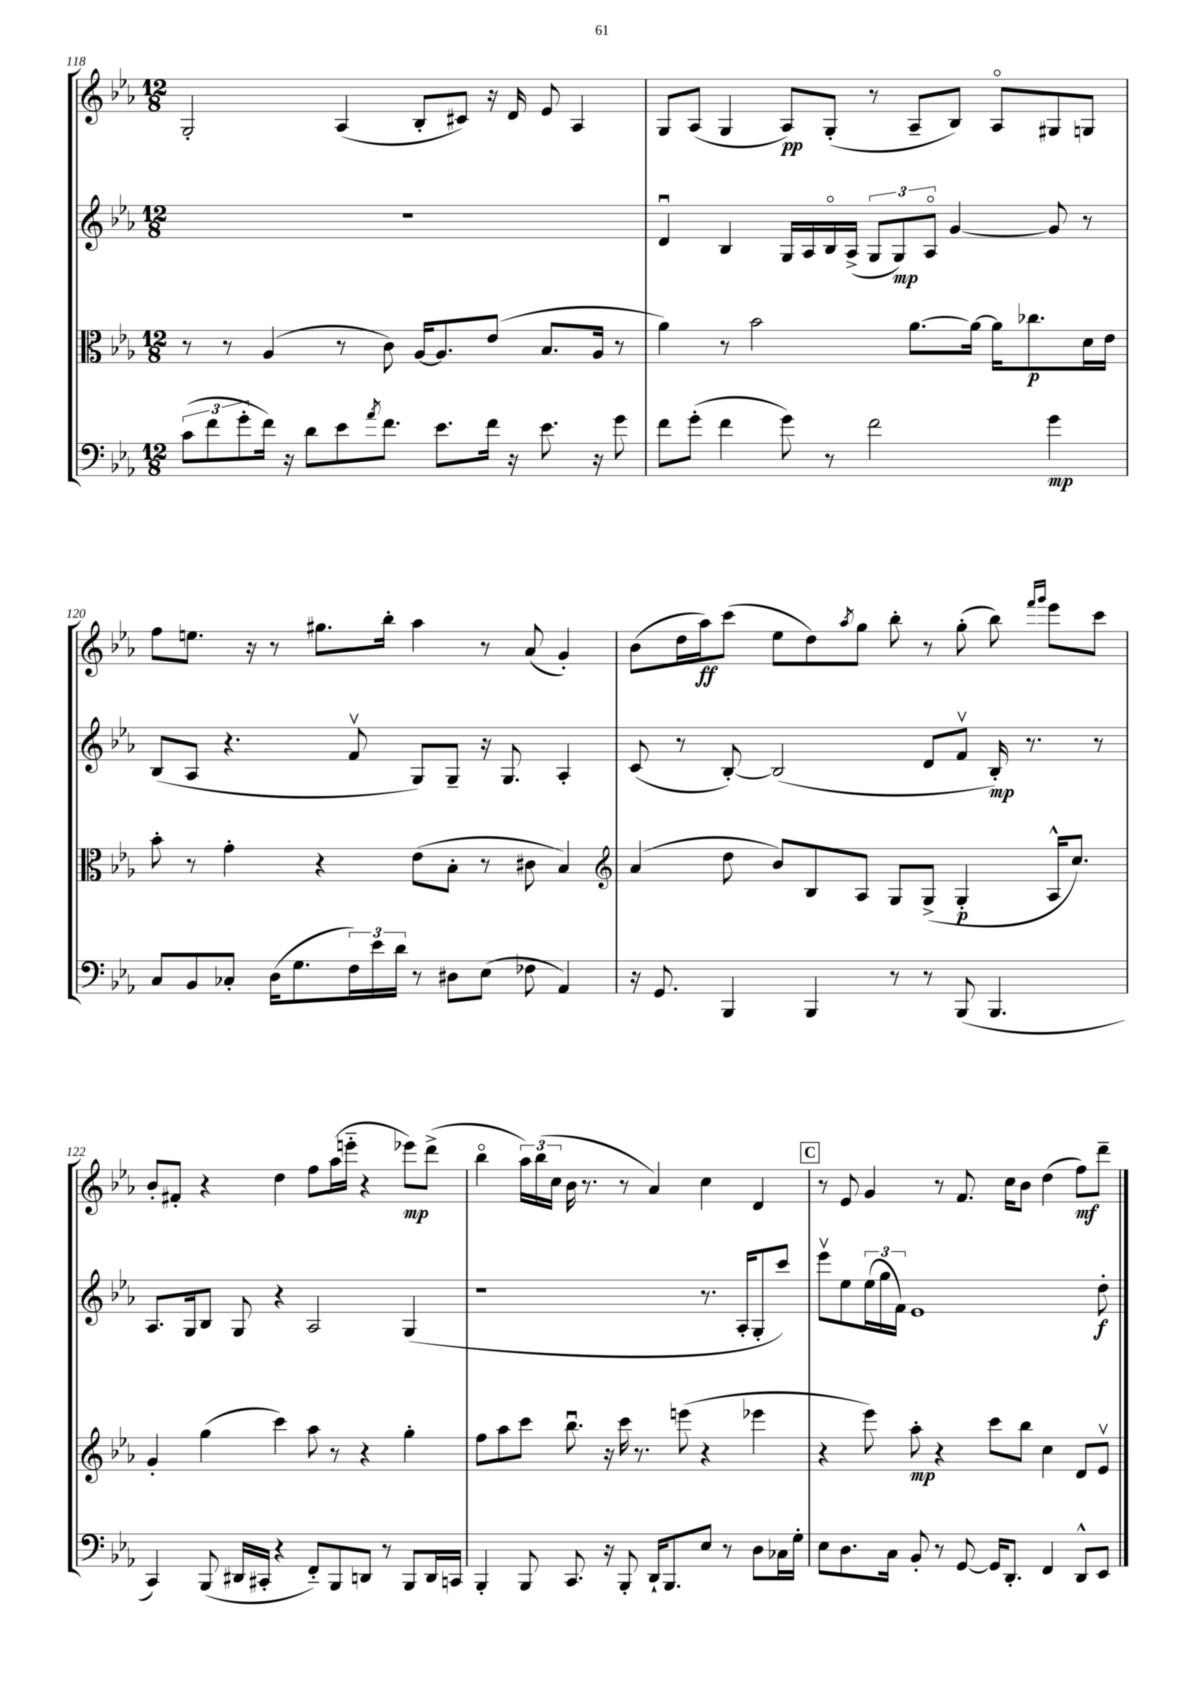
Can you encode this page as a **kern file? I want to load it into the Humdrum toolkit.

**kern	**dynam	**kern	**dynam	**kern	**dynam	**kern	**dynam
*part4	*part4	*part3	*part3	*part2	*part2	*part1	*part1
*staff4	*staff4	*staff3	*staff3	*staff2	*staff2	*staff1	*staff1
*clefF4	*	*clefC3	*	*clefG2	*	*clefG2	*
*k[b-e-a-]	*	*k[b-e-a-]	*	*k[b-e-a-]	*	*k[b-e-a-]	*
*M12/8	*	*M12/8	*	*M12/8	*	*M12/8	*
=118	=118	=118	=118	=118	=118	=118	=118
(12c\L	.	8r	.	1.r	.	2G'/	.
12f\	.	.	.	.	.	.	.
.	.	8r	.	.	.	.	.
12g'\	.	.	.	.	.	.	.
16f\Jk)	.	(4A-/	.	.	.	.	.
16r	.	.	.	.	.	.	.
8d\L	.	.	.	.	.	.	.
8e-\	.	8r	.	.	.	(4A-/	.
8qa-/	.	.	.	.	.	.	.
8.f\J	.	8c\)	.	.	.	.	.
.	.	[16A-/KL	.	.	.	8B-'/L	.
8.e-\L	.	8.A-/]	.	.	.	.	.
.	.	.	.	.	.	8c#X/J)	.
16f\Jk	.	(8e-/J	.	.	.	16r	.
16r	.	.	.	.	.	16d/	.
8.e-\	.	8.B-/L	.	.	.	8e-/	.
.	.	.	.	.	.	4A-/	.
16r	.	16A-/Jk	.	.	.	.	.
8g\	.	8r	.	.	.	.	.
=119	=119	=119	=119	=119	=119	=119	=119
8f\L	.	4a-\)	.	4du/	.	8G/L	.
(8g'\J	.	.	.	.	.	(8A-/J	.
4f\	.	8r	.	4B-/	.	4G/	.
.	.	2b-\	.	.	.	.	.
8g\)	.	.	.	16G/LL	.	8A-/L)	pp
.	.	.	.	16A-/	.	.	.
8r	.	.	.	16B-/	.	(8G'/J	.
.	.	.	.	(16A-^/JJ	.	.	.
2f\	.	.	.	12G/L	.	8r	.
.	.	.	.	12G/)	mp	.	.
.	.	[8.a-\L	.	.	.	8A-~/L	.
.	.	.	.	12A-/J	.	.	.
.	.	.	.	[4g/	.	8B-/J)	.
.	.	16a-\Jk_	.	.	.	.	.
.	.	16a-\KL]	.	.	.	8A-/L	.
.	.	8.cc-X\	p	.	.	.	.
4g\	mp	.	.	8g/]	.	8G#X/	.
.	.	16d\L	.	8r	.	8Gn/J	.
.	.	16e-\JJ	.	.	.	.	.
!!LO:LB:g=z
=120	=120	=120	=120	=120	=120	=120	=120
8C/L	.	8b-'\	.	(8B-/L	.	8ff\L	.
8BB-/	.	8r	.	8A-/J	.	8.een\J	.
8C-X'/J	.	4g'\	.	4.r	.	.	.
.	.	.	.	.	.	16r	.
(16D\KL	.	.	.	.	.	8r	.
8.G\	.	.	.	.	.	.	.
.	.	4r	.	.	.	8.gg#X\L	.
24F\L)	.	.	.	8fv/	.	.	.
24e-\	.	.	.	.	.	.	.
.	.	.	.	.	.	16bb-'\Jk	.
24d\JJ	.	.	.	.	.	.	.
8r	.	(8e-\L	.	8G/L)	.	4aa-\	.
8D#X\L	.	8B-'\J	.	8G~/J	.	.	.
(8E-\J	.	8r	.	16r	.	8r	.
.	.	.	.	8.G/	.	.	.
8F-X\	.	8c#X\	.	.	.	(8a-/	.
4AA-/)	.	4B-/)	.	4A-'/	.	4g'/)	.
=121	=121	=121	=121	=121	=121	=121	=121
*	*	*clefG2	*	*	*	*	*
16r	.	(4a-/	.	(8c/	.	(8b-\L	.
8.GG/	.	.	.	.	.	.	.
.	.	.	.	8r	.	16dd\L	.
.	.	.	.	.	.	16aa-\J)	ff
4BBB-/	.	8dd\	.	[8B-'/)	.	(8ccc\J	.
.	.	8b-/L)	.	(2B-/]	.	8ee-\L	.
4BBB-/	.	8B-/	.	.	.	8dd\)	.
.	.	.	.	.	.	8qaa-/	.
.	.	8A-/J	.	.	.	8gg\J	.
8r	.	8G/L	.	.	.	8bb-'\	.
8r	.	(8G^/J	.	8d/L	.	8r	.
(8BBB-/	.	4G'/	p	8fv/J	.	(8gg'\	.
4.BBB-/	.	.	.	16B-'/)	mp	8bb-\)	.
.	.	.	.	8.r	.	.	.
.	.	.	.	.	.	16qqfff/LL	.
.	.	.	.	.	.	16qqggg/JJ	.
.	.	16A-^^/KL	.	.	.	8eee-\L	.
.	.	8.cc/J)	.	.	.	.	.
.	.	.	.	8r	.	8ccc\J	.
!!LO:LB:g=z
=122	=122	=122	=122	=122	=122	=122	=122
4CC/)	.	4g'/	.	8.A-/L	.	8b-'/L	.
.	.	.	.	.	.	8f#X'/J	.
.	.	.	.	16G/k	.	.	.
(8BBB-/	.	(4gg\	.	8B-/J	.	4r	.
16DD#X/LL	.	.	.	8G/	.	.	.
16CC#X'/JJ	.	.	.	.	.	.	.
4r	.	4ccc\)	.	4r	.	4dd\	.
8FF/L)	.	8aa-\	.	2A-/	.	8ff\L	.
8BBB-/	.	8r	.	.	.	(16aa-\L	.
.	.	.	.	.	.	16eeen\JJ	.
8DDn/J	.	4r	.	.	.	4r	.
8r	.	.	.	.	.	.	.
8BBB-/L	.	4gg'\	.	(4G/	.	8eee-X\L)	mp
16DD/L	.	.	.	.	.	(8ddd^\J	.
16CCn/JJ	.	.	.	.	.	.	.
=123	=123	=123	=123	=123	=123	=123	=123
4BBB-'/	.	8ff\L	.	1r	.	4bb-\	.
.	.	8aa-\	.	.	.	.	.
8BBB-/	.	8ccc\J	.	.	.	24aa-\LL)	.
.	.	.	.	.	.	(24bb-\	.
.	.	.	.	.	.	24cc\JJ	.
8.CC/	.	8.bb-u\	.	.	.	16b-\	.
.	.	.	.	.	.	8.r	.
16r	.	16r	.	.	.	.	.
8BBB-'/	.	16ccc\	.	.	.	8r	.
.	.	8.r	.	.	.	.	.
16DD`/KL	.	.	.	.	.	4a-/)	.
8.BBB-/	.	.	.	.	.	.	.
.	.	(8eeen\	.	.	.	.	.
8E-/J	.	4r	.	8.r	.	4cc\	.
8r	.	.	.	.	.	.	.
.	.	.	.	16A-'/KL	.	.	.
8D\L	.	4eee-X\	.	8G'/	.	4d/	.
16C-X\L	.	.	.	8ccc/J)	.	.	.
16G'\JJ	.	.	.	.	.	.	.
!!LO:REH:place=s1:t=C
=124	=124	=124	=124	=124	=124	=124	=124
8E-\L	.	4r	.	8eee-v\L	.	8r	.
8.D\	.	.	.	8ee-\	.	8e-/	.
.	.	8eee-\)	.	(24ee-\L	.	4g/	.
.	.	.	.	24gg\	.	.	.
16C\Jk	.	.	.	.	.	.	.
.	.	.	.	24f\JJ)	.	.	.
8BB-'/	.	8aa-'\	mp	1e-	.	.	.
8r	.	4r	.	.	.	8r	.
[8GG/	.	.	.	.	.	8.f/	.
16GG/KL]	.	8ccc\L	.	.	.	.	.
8.DD'/J	.	.	.	.	.	16cc\KL	.
.	.	8bb-\J	.	.	.	8b-\J	.
4FF/	.	4cc\	.	.	.	(4dd\	.
8DD^^/L	.	8d/L	.	.	.	8ff\L)	mf
8EE-/J	.	8e-v/J	.	8dd'\	f	8ddd~\J	.
==	==	==	==	==	==	==	==
*-	*-	*-	*-	*-	*-	*-	*-
